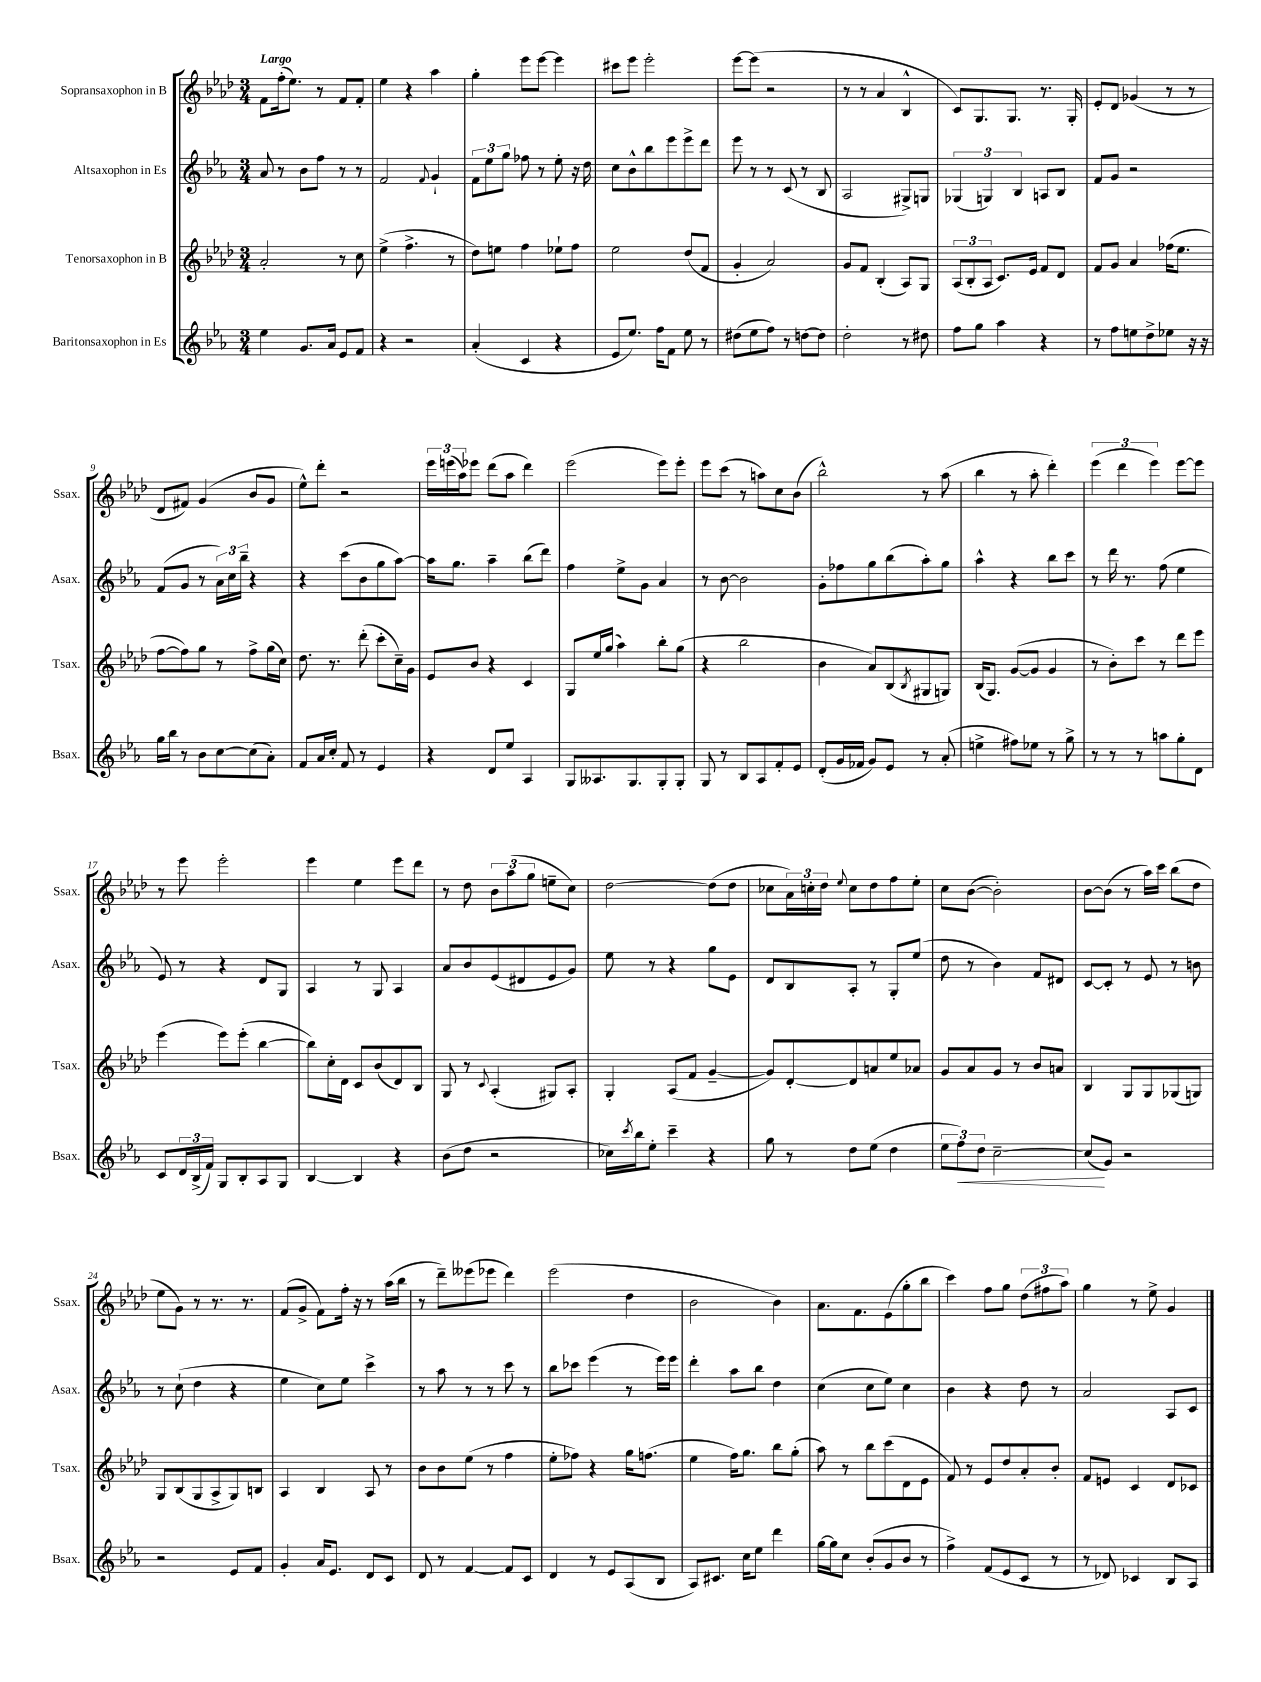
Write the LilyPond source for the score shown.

<<
\new StaffGroup <<
\new Staff = "s0" \with { instrumentName = "Sopransaxophon in B" shortInstrumentName = "Ssax." } {
    \clef treble \key aes \major \numericTimeSignature \time 3/4 \tempo "Largo"
    f'8 f''16-.( ees''8.) r8 f'8 f'8-. |
    ees''4 r4 aes''4 |
    g''4-. ees'''8 ees'''8~ ees'''4 |
    cis'''8 ees'''8 ees'''2-. |
    ees'''8~ ees'''8( r2 |
    r8 r8 aes'4 bes4-^ |
    c'8) g8. g8. r8. g16-. |
    ees'8-. des'8 ges'4( r8 r8 |
    des'8 fis'8) g'4( bes'8 g'8 |
    ees''8-^) des'''8-. r2 |
    \tuplet 3/2 { ees'''16 e'''16( aes''16) } ees'''8 des'''8( aes''8 des'''4) |
    ees'''2( ees'''8) ees'''8-. |
    ees'''8 c'''8( r8 a''8) c''8 bes'8( |
    bes''2-^) r8 aes''8( |
    bes''4 r8 aes''8-. des'''4-.) |
    \tuplet 3/2 { ees'''4( des'''4 ees'''4) } ees'''8~ ees'''8 |
    r8 ees'''8 ees'''2-. |
    ees'''4 ees''4 ees'''8 des'''8 |
    r8 des''8 \tuplet 3/2 { bes'8 aes''8( g''8 } e''8-- c''8) |
    des''2~ des''8( des''8 |
    ces''8 \tuplet 3/2 { aes'16) c''16-. des''16 } \appoggiatura { ees''8 } c''8 des''8 f''8 ees''8-. |
    c''8 bes'8~( bes'2-.) |
    bes'8~ bes'8( r8 aes''16) c'''16 bes''8( des''8 |
    ees''8 g'8) r8 r8. r8. |
    f'8( g'8-> f'8) f''16-. r16 r8 aes''16( bes''16 |
    r8 des'''8--) eeses'''8( ees'''8 des'''4) |
    ees'''2( des''4 |
    bes'2 bes'4) |
    aes'8. f'8. ees'8( g''8-. bes''8 |
    c'''4) f''8 g''8 \tuplet 3/2 { des''8( fis''8 aes''8) } |
    g''4 r8 ees''8-> g'4 \bar "|." |
}
\new Staff = "s1" \with { instrumentName = "Altsaxophon in Es" shortInstrumentName = "Asax." } {
    \clef treble \key ees \major \numericTimeSignature \time 3/4
    aes'8 r8 bes'8 f''8 r8 r8 |
    f'2 \appoggiatura { f'8 } g'4-! |
    \tuplet 3/2 { f'8 ees''8 g''8 } fes''8 r8 ees''8-. r16 d''16 |
    c''8 bes'8-^ bes''8 ees'''8 ees'''8-> d'''8 |
    ees'''8 r8 r8 c'8( r8 bes8 |
    aes2 gis8->) g8 |
    \tuplet 3/2 { ges4( g4) bes4 } a8 bes8 |
    f'8 g'8 r2 |
    f'8( g'8 r8 \tuplet 3/2 { aes'16) c''16 bes''16-- } r4 |
    r4 c'''8( bes'8 g''8 aes''8~) |
    aes''16 g''8. aes''4-- bes''8( d'''8) |
    f''4 ees''8-> g'8 aes'4 |
    r8 bes'8~ bes'2 |
    g'8-. fes''8 g''8 bes''8( aes''8-.) g''8 |
    aes''4-^ r4 bes''8 c'''8 |
    r8 d'''16 r8. f''8( ees''4 |
    ees'8) r8 r4 d'8 g8 |
    aes4 r8 g8 aes4 |
    aes'8 bes'8 ees'8( dis'8 ees'8 g'8) |
    ees''8 r8 r4 g''8 ees'8 |
    d'8 bes8 aes8-. r8 g8-. ees''8( |
    d''8 r8 bes'4) f'8 dis'8 |
    c'8~ c'8-. r8 ees'8 r8 b'8 |
    r8 c''8-!( d''4 r4 |
    ees''4 c''8) ees''8 c'''4-> |
    r8 aes''8 r8 r8 c'''8 r8 |
    bes''8 ces'''8 ees'''4( r8 ees'''16) ees'''16 |
    d'''4-. aes''8 bes''8 d''4 |
    c''4( c''8 ees''8) c''4 |
    bes'4 r4 d''8 r8 |
    aes'2 aes8 c'8 \bar "|." |
}
\new Staff = "s2" \with { instrumentName = "Tenorsaxophon in B" shortInstrumentName = "Tsax." } {
    \clef treble \key aes \major \numericTimeSignature \time 3/4
    aes'2-. r8 c''8 |
    ees''4->( f''4.-> r8 |
    des''8) e''8 f''4 ees''8-! f''8 |
    ees''2 des''8( f'8 |
    g'4-. aes'2) |
    g'8 f'8 bes4-.( aes8) g8 |
    \tuplet 3/2 { aes8( bes8-. aes8 } c'8.) ees'16 f'8 des'8 |
    f'8 g'8 aes'4 fes''16( ees''8. |
    f''8~ f''8) g''8 r8 f''8-> g''16( c''16) |
    des''8. r8. des'''8-.( c'''8-. c''16--) g'16 |
    ees'8 bes'8 r4 c'4 |
    g8 ees''16 g''16( aes''4) bes''8-. g''8( |
    r4 bes''2 |
    bes'4 aes'8) bes8( \acciaccatura { bes8 } gis8 g8) |
    bes16( g8.) g'8~( g'8 g'4 |
    r8 bes'8-.) c'''8 r8 des'''8 ees'''8 |
    ees'''4( ees'''8) ees'''8-.( bes''4~ |
    bes''8) c''16-. des'16 c'8 bes'8( des'8) bes8 |
    g8 r8 \appoggiatura { c'8 } aes4-.( gis8) aes8-. |
    g4-. aes8( f'8 g'4~-- |
    g'8) des'8~-. des'8 a'8 ees''8 aes'8 |
    g'8 aes'8 g'8 r8 bes'8 a'8 |
    bes4 g8 g8 ges8( g8) |
    g8 bes8( g8 aes8-> g8) b8 |
    aes4 bes4 aes8 r8 |
    bes'8 bes'8 ees''8( r8 f''4 |
    ees''8-. fes''8) r4 g''16 f''8.( |
    ees''4 f''16) g''8. bes''8 g''8-.( |
    aes''8) r8 bes''8 c'''8( des'8 ees'8 |
    f'8) r8 ees'8 des''8 aes'8-. bes'8-. |
    f'8 e'8 c'4 des'8 ces'8 \bar "|." |
}
\new Staff = "s3" \with { instrumentName = "Baritonsaxophon in Es" shortInstrumentName = "Bsax." } {
    \clef treble \key ees \major \numericTimeSignature \time 3/4
    ees''4 g'8. aes'16 ees'8 f'8 |
    r4 r2 |
    aes'4-.( c'4 r4 |
    ees'8 ees''8.) f''16 f'8 ees''8 r8 |
    dis''8( ees''8 f''8) r8 d''8~ d''8 |
    d''2-. r8 dis''8 |
    f''8 g''8 aes''4 r4 |
    r8 f''8 e''8 d''8-> ees''8 r16 r16 |
    g''16 bes''16 r8 bes'8 c''8~ c''8( aes'8-.) |
    f'8 aes'16 c''16-. f'8 r8 ees'4 |
    r4 d'8 ees''8 aes4 |
    g8 aeses8. g8. g8-. g8-. |
    g8 r8 bes8 aes8 f'8-. ees'8 |
    d'8-.( g'16 fes'16 g'8) ees'8 r8 aes'8-.( |
    e''4-> fis''8) ees''8 r8 g''8-> |
    r8 r8 r8 a''8 g''8-. d'8 |
    c'8 \tuplet 3/2 { d'16 bes16->( f'16) } g8 bes8-. aes8 g8 |
    bes4~ bes4 r4 |
    bes'8( d''8 r2 |
    ces''16) \acciaccatura { c'''8 } bes''16 ees''8-. c'''4-- r4 |
    g''8 r8 d''8 ees''8( d''4 |
    \tuplet 3/2 { ees''8 f''8\<) d''8 } c''2~-- |
    c''8\!( g'8) r2 |
    r2 ees'8 f'8 |
    g'4-. aes'16 ees'8. d'8 c'8 |
    d'8 r8 f'4~ f'8 c'8 |
    d'4 r8 ees'8 aes8( bes8 |
    aes8) cis'8. c''16 ees''8 d'''4 |
    g''16~ g''16 c''8 bes'8-.( g'8 bes'8 r8 |
    f''4->) f'8( ees'8 c'8 r8 |
    r8 des'8) ces'4 bes8 aes8 \bar "|." |
}
>>
>>
